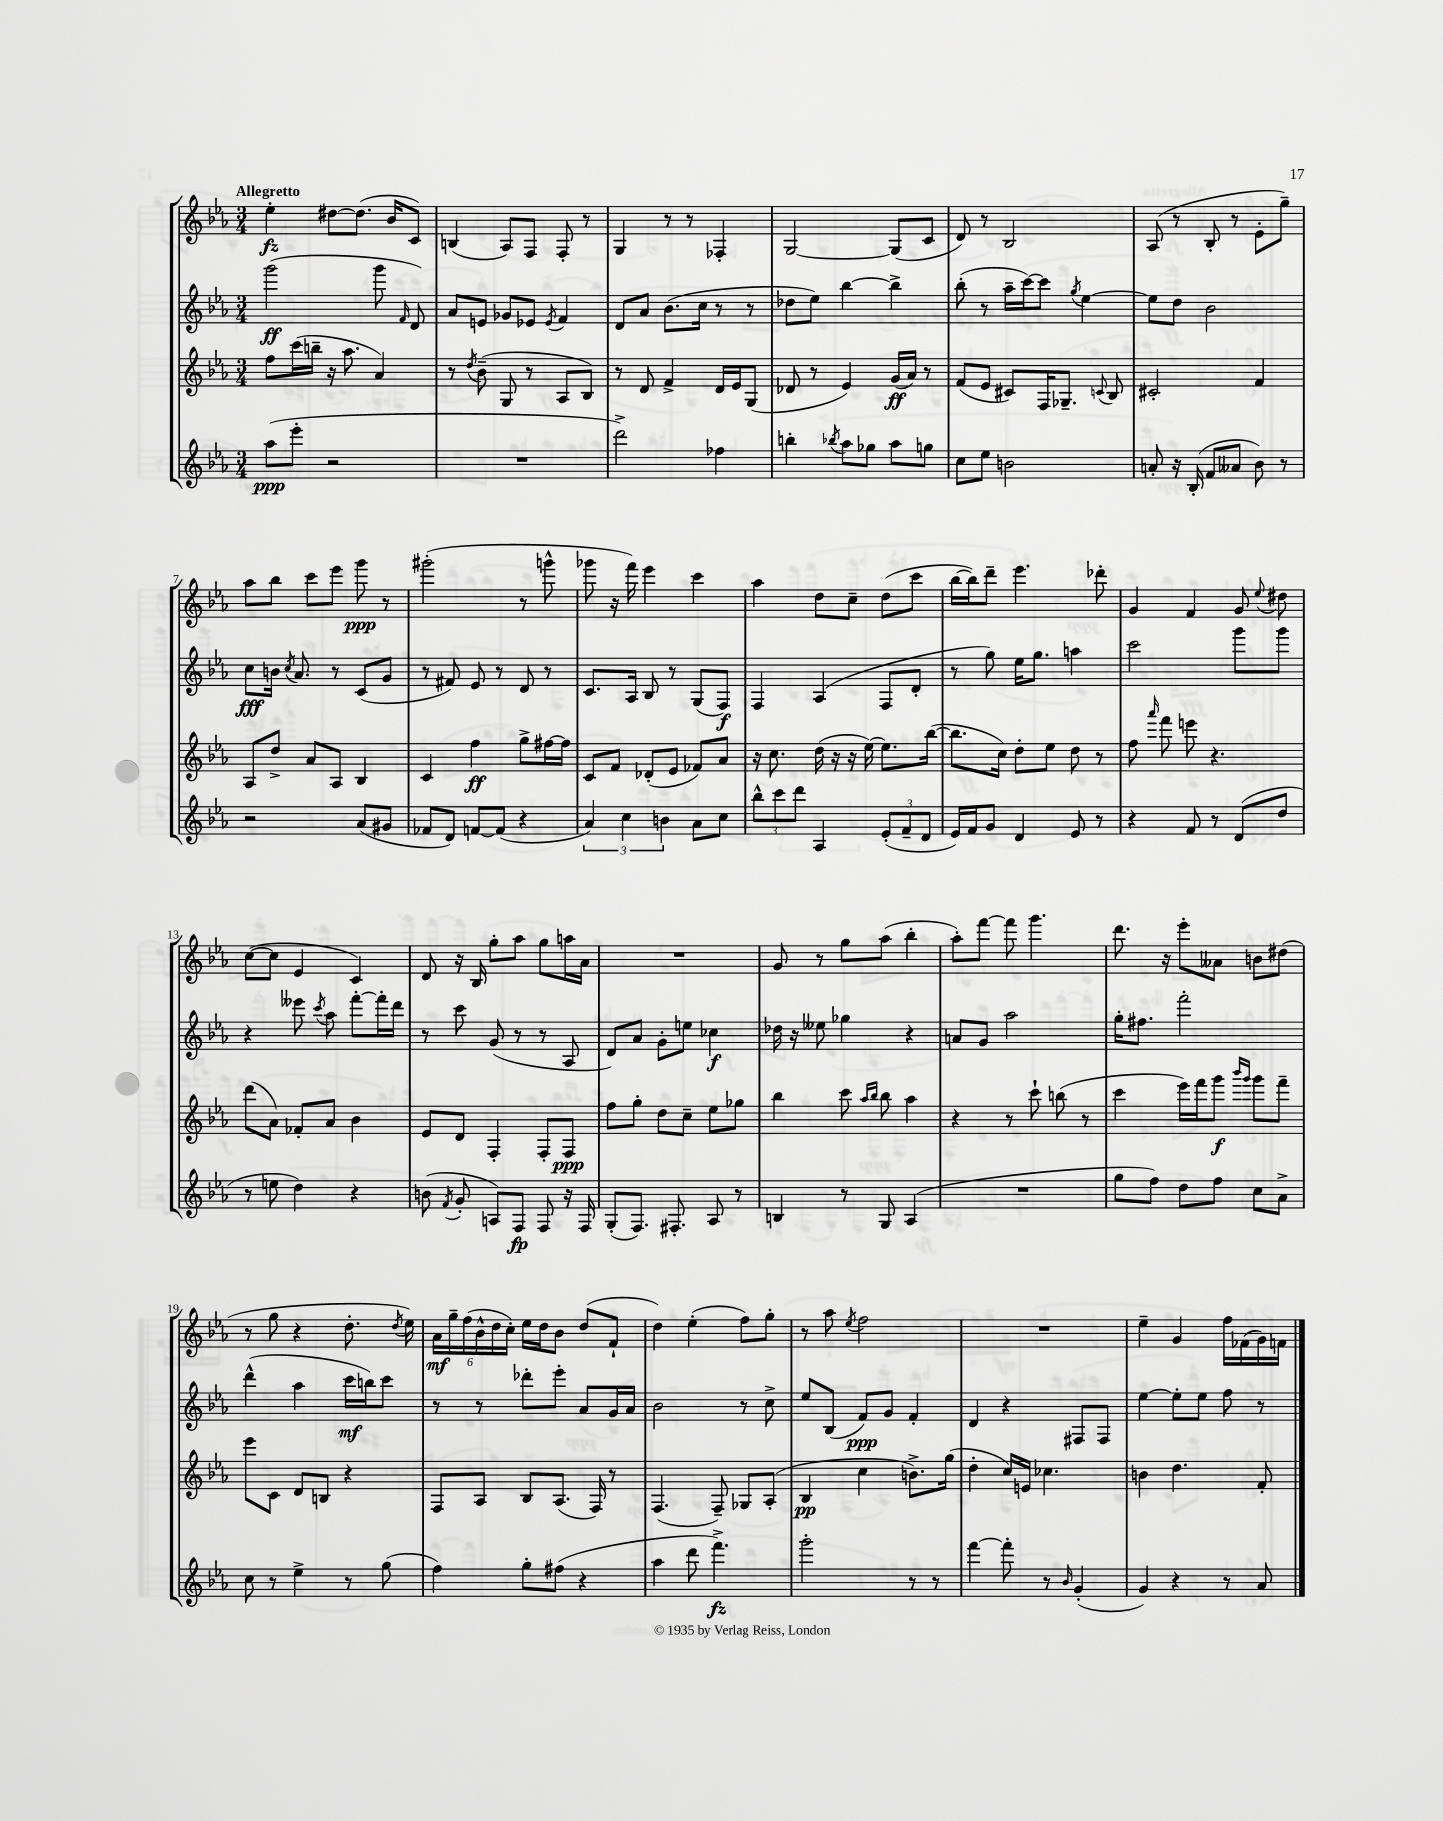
<<
\new StaffGroup <<
\new Staff = "s0" {
    \clef treble \key ees \major \numericTimeSignature \time 3/4 \tempo "Allegretto"
    \autoBeamOff ees''4-.\fz dis''8[~ dis''8.]( bes'16[ c'8]) |
    b4( aes8[) f8] f8-. r8 |
    g4 r8 r8 fes4-. |
    g2~ g8[( c'8] |
    d'8) r8 bes2 |
    aes8( r8 bes8-. r8 ees'8[-. g''8]--) |
    aes''8[ bes''8] c'''8[ ees'''8] g'''8\ppp r8 |
    gis'''2-.( r8 g'''8-^ |
    ges'''8 r16 f'''16) ees'''4 c'''4 |
    aes''4 d''8[ c''8]-- d''8[( c'''8] |
    bes''16[~ bes''16) d'''8]-- ees'''4. des'''8-. |
    g'4 f'4 g'8 \appoggiatura { ees''8 } dis''8 |
    c''8[~( c''8] ees'4 c'4) |
    d'8 r16 bes16 g''8[-. aes''8] g''8[ a''16 aes'16] |
    R2. |
    g'8 r8 g''8[ aes''8]( bes''4-. |
    aes''8[-.) f'''8]~ f'''8 g'''4. |
    d'''8. r16 ees'''8[-. aeses'8] b'8[ dis''8]( |
    r8 g''8 r4 d''8.-. \acciaccatura { d''8 } ees''16) |
    \tuplet 6/4 { aes'16[\mf g''16-- f''16( bes'16-^ d''16 c''16]-.) } ees''16[ d''16 bes'8] d''8[( f'8]-! |
    d''4) ees''4-.( f''8[) g''8]-. |
    r8 aes''8 \acciaccatura { ees''8 } f''2 |
    R2. |
    ees''4-- g'4 f''16[ fes'16( g'16) f'16] \bar "|." |
}
\new Staff = "s1" {
    \clef treble \key ees \major \numericTimeSignature \time 3/4
    \autoBeamOff g'''2\ff( g'''8 \grace { f'16 } d'8) |
    aes'8[ e'8] ges'8[ ees'8] \acciaccatura { ees'8 } f'4 |
    d'8[ aes'8] bes'8.[( c''16] r8 r8 |
    des''8[ ees''8]) bes''4~ bes''4-> |
    bes''8-.( r8 aes''16[-- c'''16~) c'''8] \acciaccatura { g''8 } ees''4~ |
    ees''8[ d''8] bes'2 |
    c''8[\fff b'16] \acciaccatura { c''8 } aes'8. r8 c'8[( g'8] |
    r8 fis'8) ees'8 r8 d'8 r8 |
    c'8.[ aes16] bes8 r8 g8[( f8]\f) |
    f4 aes4( f8[ d'8]-. |
    r8 g''8) ees''16[ g''8.] a''4 |
    c'''2 g'''8[ g'''8] |
    r4 eeses'''8 \acciaccatura { c'''8 } aes''8 f'''8[~-. f'''16-. d'''16] |
    r8 c'''8 g'8( r8 r8 aes8 |
    d'8[) aes'8] g'8[-. e''8] ces''4\f |
    des''16 r16 eeses''8 ges''4 r4 |
    a'8[ g'8] aes''2 |
    g''16[-. fis''8.] f'''2-. |
    d'''4-^( aes''4 c'''16[\mf b''16) c'''8] |
    r8 r8 des'''8[-. ees'''8]-. aes'8[ g'16 aes'16] |
    bes'2 r8 c''8-> |
    ees''8[ bes8]( f'8[\ppp) g'8] f'4-. |
    d'4 r4 fis8[ fis8] |
    ees''4~ ees''8[-. ees''8] f''8 r8 \bar "|." |
}
\new Staff = "s2" {
    \clef treble \key ees \major \numericTimeSignature \time 3/4
    \autoBeamOff f''8[ c'''16( b''16]-- r16 aes''8. aes'4) |
    r8 \acciaccatura { d''8 } bes'8--( g8 r8 aes8[ bes8]) |
    r8 d'8 f'4-> d'16[ ees'16 g8]( |
    des'8 r8 ees'4) g'16[\ff( aes'16]) r8 |
    f'8[( ees'8] cis'8[) f16 ges8.]-- \appoggiatura { c'8 } bes8 |
    cis'2-. f'4 |
    aes8[ d''8]-> aes'8[ aes8] bes4 |
    c'4 f''4\ff g''8[-> fis''16~ fis''16] |
    c'8[ f'8] des'8[-.( ees'8] fes'8[) aes'8] |
    r16 c''8. d''16( r16 r16 ees''16~) ees''8.[ bes''16]~( |
    bes''8.[ c''16]) d''8[-. ees''8] d''8 r8 |
    f''8 \grace { aes'''16 } f'''8 e'''8 r4. |
    d'''8[( aes'8]) fes'8[-. aes'8] bes'4 |
    ees'8[ d'8] f4-. f8[-. f8]\ppp |
    f''8[ g''8]-. d''8[ c''8]-- ees''8[ ges''8] |
    bes''4 c'''8 \grace { aes''16[ bes''16] } bes''8 aes''4 |
    r4 r8 c'''8-! b''8( r8 |
    c'''4 ees'''16[) f'''16 g'''8]\f \grace { bes'''16[ g'''16] } g'''8[ f'''8]-- |
    ees'''8[ c'8] d'8[ b8] r4 |
    f8[ aes8] bes8[ aes8.]( f16) r8 |
    f4.( f8--) ges8[ aes8]-.( |
    bes4\pp c''4 b'8.[->) g''16]( |
    d''4-. c''16[) e'16] ces''4. |
    b'4 d''4. f'8-. \bar "|." |
}
\new Staff = "s3" {
    \clef treble \key ees \major \numericTimeSignature \time 3/4
    \autoBeamOff aes''8[\ppp( ees'''8]-. r2 |
    R2. |
    d'''2->) fes''4 |
    b''4-. \acciaccatura { bes''8 } aes''8[ ges''8] aes''8[ g''8] |
    c''8[ ees''8] b'2 |
    a'8-. r16 bes16-.( f'8[ aeses'8] bes'8) r8 |
    r2 aes'8[( gis'8] |
    fes'8[ d'8]) f'8[~ f'8]( r4 |
    \tuplet 3/2 { aes'4) c''4 b'4 } aes'8[ c''8] |
    \tuplet 3/2 { bes''8[-^ c'''8 d'''8] } aes4 \tuplet 3/2 { ees'8[-.( f'8-- d'8] } |
    ees'16[) f'16 g'8] d'4 ees'8 r8 |
    r4 f'8 r8 d'8[( d''8] |
    r8 e''8 d''4) r4 |
    b'8( \acciaccatura { f'8 } g'8-. a8[) f8]\fp f8 r16 f16 |
    g8[-.( f8.]) fis8.-. aes8 r8 |
    b4 r8 g8 aes4( |
    R2. |
    g''8[ f''8]) d''8[ f''8] c''8[ aes'8]-> |
    c''8 r8 ees''4-> r8 g''8( |
    f''4) g''8[-. fis''8]( r4 |
    aes''4 d'''8 f'''4.->\fz) |
    g'''2-. r8 r8 |
    f'''4~ f'''8-. r8 \grace { bes'16 } g'4-.( |
    g'4) r4 r8 aes'8 \bar "|." |
}
>>
>>
